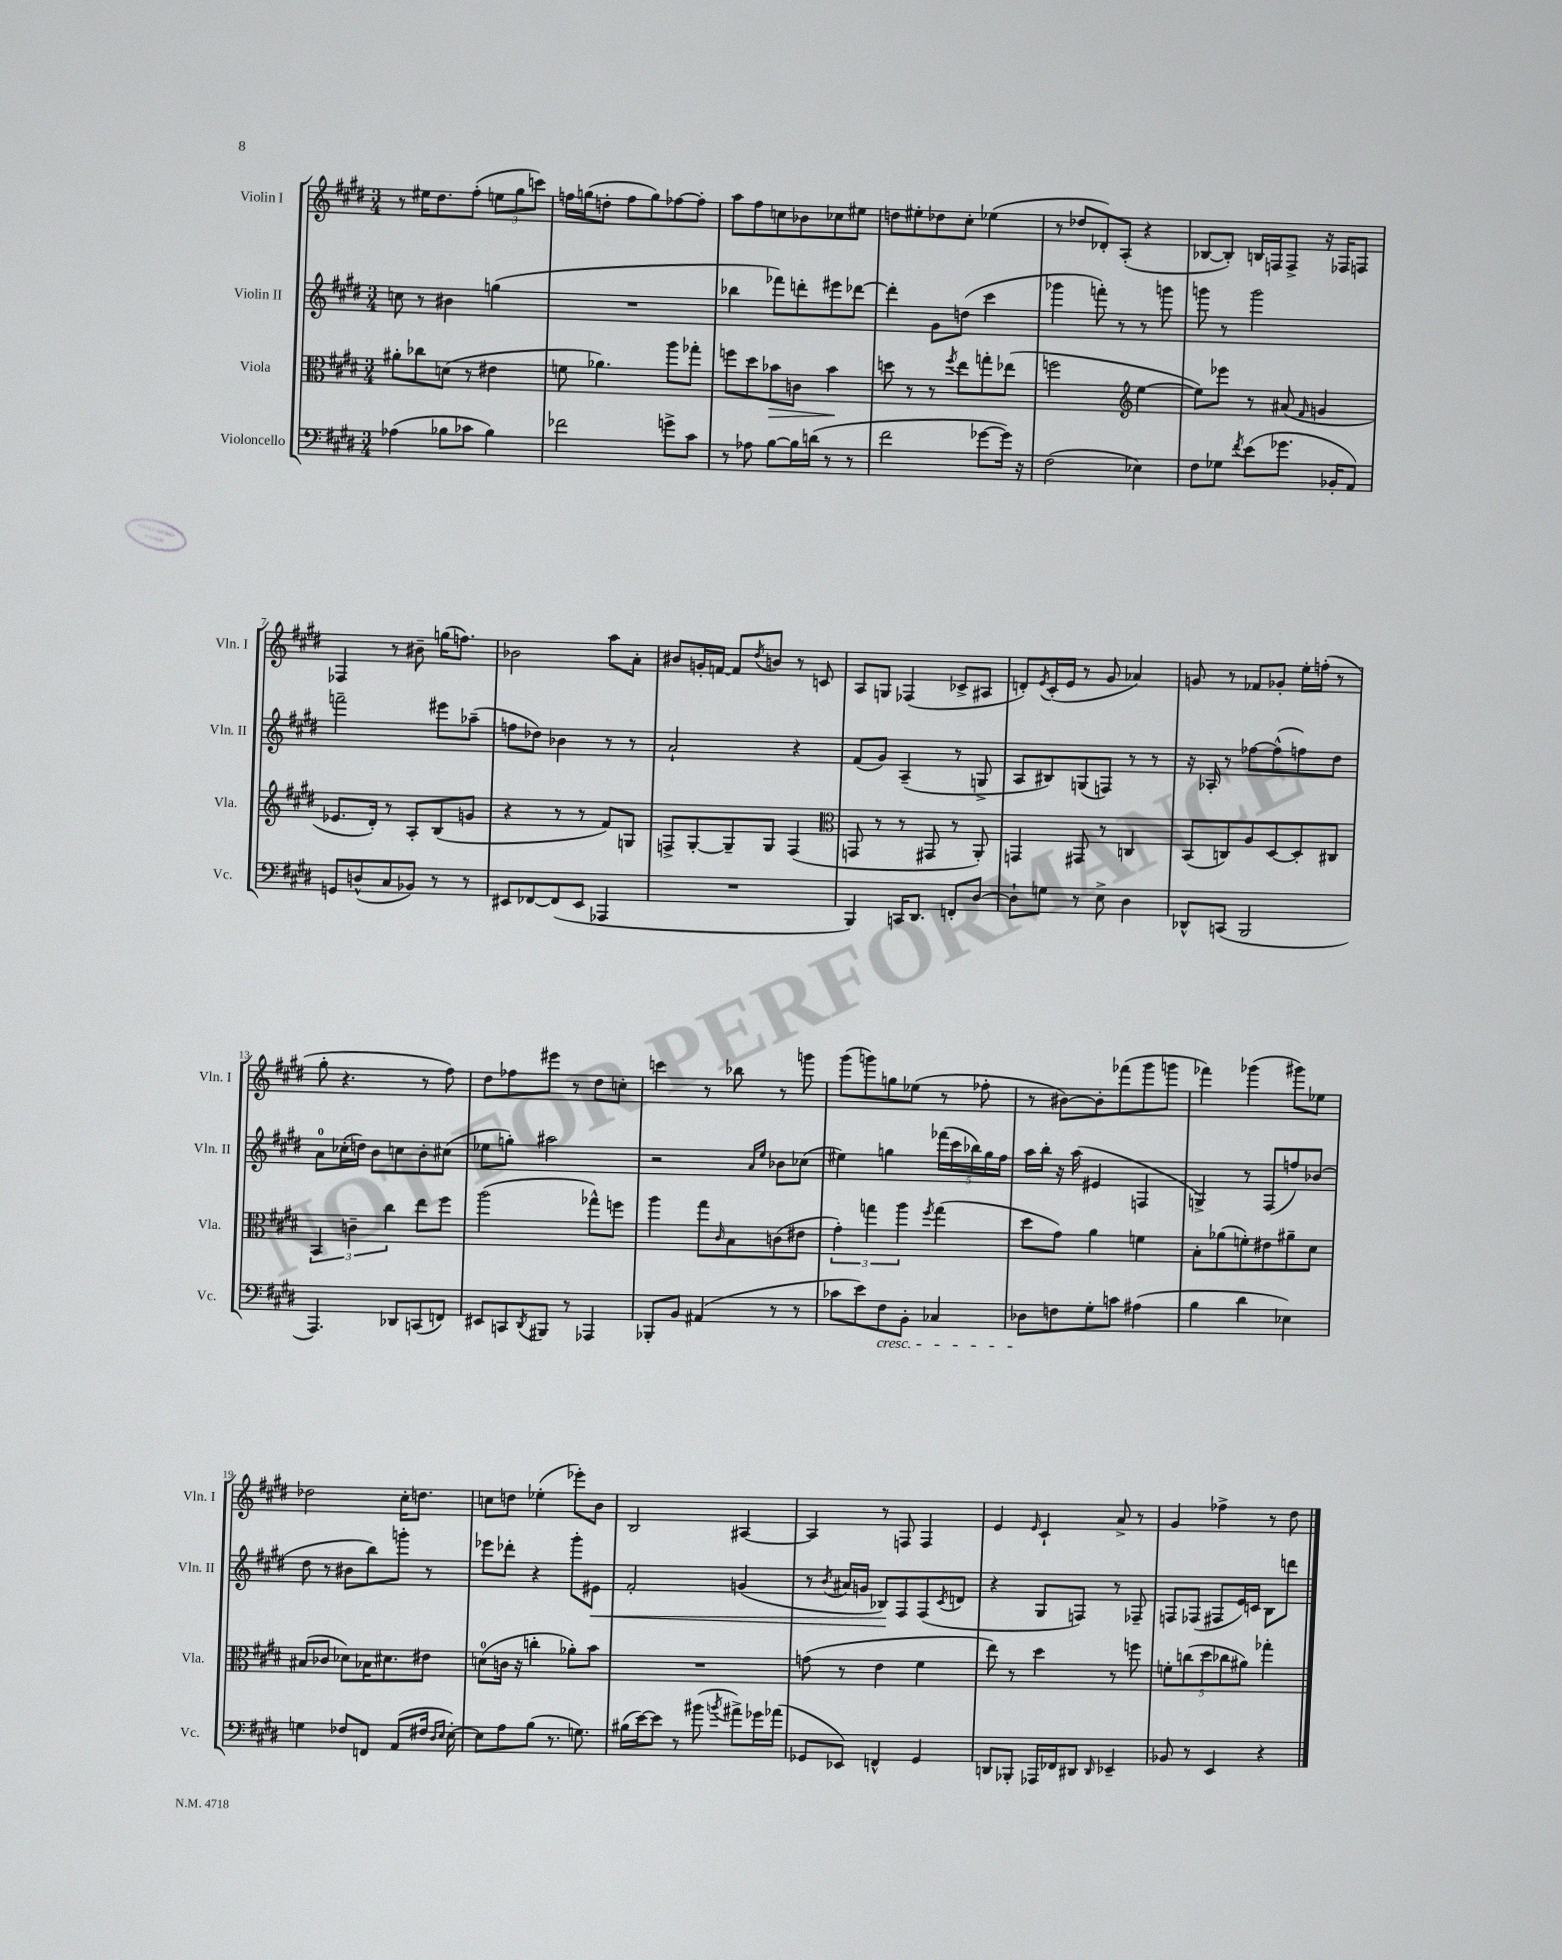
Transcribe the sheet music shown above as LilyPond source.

<<
\new StaffGroup <<
\new Staff = "s0" \with { instrumentName = "Violin I" shortInstrumentName = "Vln. I" } {
    \clef treble \key e \major \numericTimeSignature \time 3/4
    r8 eis''16 dis''8. fis''8-.( \tuplet 3/2 { e''8 gis''8 c'''8) } |
    f''16 g''16( d''8-. f''8 g''8) fes''8~ fes''8-. |
    a''8 fis''8 c''8 bes'8 ces''8 eis''8 |
    d''8 eis''8-. des''8 cis''8-. ees''4( |
    r8 des''8 des'8-.) a8-.( r4 |
    bes8~ bes8-.) b16 f16 f8-> r16 fes16 f8 |
    fes4 r8 bis'8-- g''16( f''8.) |
    bes'2 a''8 a'8-. |
    bis'8 g'16-. f'16~ f'8 \acciaccatura { dis''8 } b'8 r8 c'8 |
    a8 g8 fes4( ces'8-> ais8 |
    d'8-.) \acciaccatura { e'8 } cis'16-.( e'16 r8 gis'8 aes'4) |
    g'8 r8 fes'8 ges'8-. e''16-. f''16-.( r8 |
    gis''8-. r4. r8 fis''8) |
    dis''8 fes''8 eis'''8 r8 dis''8 c''8-. |
    c'''4 r8 bes''8 r8 g'''8 |
    gis'''8( g'''8) g''8 ees''8( r8 fes''8-. |
    r8 bis'8~) bis'8-. fes'''8( gis'''8 g'''8 |
    fes'''4) ges'''4( gis'''8) ees''8 |
    des''2 cis''16-. d''8. |
    c''8 d''8 ees''4-.( ees'''8-.) b'8 |
    b2 ais4~ |
    ais4 r8 f8 f4 |
    e'4 \grace { e'16 } cis'4-! a'8-> r8 |
    gis'4 fes''4-> r8 dis''8 \bar "|." |
}
\new Staff = "s1" \with { instrumentName = "Violin II" shortInstrumentName = "Vln. II" } {
    \clef treble \key e \major \numericTimeSignature \time 3/4
    c''8 r8 bis'4 g''4( |
    R2. |
    bes''4 fes'''8) d'''8-. eis'''8 des'''8~ |
    des'''4-. gis'8 d''8( cis'''4 |
    ges'''4 f'''8-.) r8 r8 g'''8 |
    g'''8 r8 g'''2 |
    f'''2-- eis'''8 aes''8--( |
    f''8 des''8) bes'4 r8 r8 |
    a'2-! r4 |
    fis'8( gis'8) a4--( r8 g8-> |
    a8 bis8) g8( f8) r8 r8 |
    r16 aes16-. r8 fes''8~ fes''8-^( f''8) dis''8 |
    a'8-0 ces''16-.( d''16) b'8 c''8 b'8-. cis''8( |
    ees''8 g''8-.) ais''2 |
    r2 \grace { a'16 e''16 } bes'8 ces''8( |
    eis''4) g''4 \tuplet 5/4 { fes'''16( cis'''16 bes''16) g''16 fis''16 } |
    a''16 b''16-. r16 a''16( eis'4 f4 |
    g4->) r8 fis8( f''8) bes'8( |
    dis''8 r8 bis'8 b''8) g'''8-. r8 |
    ees'''8 des'''8-. r4 gis'''8-. eis'8\< |
    fis'2-. g'4( |
    r8 \acciaccatura { b'8 } ais'16 g'16 bes8\!) fis8 fis8( \acciaccatura { cis'8 } d'8 |
    r4 gis8 f8) r8 fes8-- |
    f8 fes8( fis8 e'16) c'16 b8 d'''8 \bar "|." |
}
\new Staff = "s2" \with { instrumentName = "Viola" shortInstrumentName = "Vla." } {
    \clef alto \key e \major \numericTimeSignature \time 3/4
    ais'8-. ces''8 d'8( r8 eis'4 |
    f'8 aes'4.) a''8 ges''8-. |
    f''8 dis''8 bes'8\> c'8 bes'4\! |
    d''8 r8 r8 \acciaccatura { fis''8 } e''8 g''8-. ees''8( |
    f''2 \clef treble e''4~ |
    e''8) ees'''8 r8 ais'8( \grace { fis'16 } g'4 |
    ees'8. dis'16-.) r8 a8-. b8( g'8 |
    r4 r8 r8 fis'8) g8 |
    f8-> gis8~-. gis8-- gis8 f4( |
    \clef alto g,8 r8 r8 gis,8 r8 a,8-.) |
    g,4 gis,8 r8 c4 |
    b,8( c8) a8 dis8~ dis8-. cis8 |
    \tuplet 3/2 { b,4 c'4-- cis''4 } e''8 fis''8 |
    a''2( ges''8-^) f''8 |
    a''4 gis''8 \grace { cis'16 } b8 c'8( eis'8 |
    \tuplet 3/2 { gis'4-.) g''4 a''4 } \acciaccatura { fis''8 } g''4( |
    dis''8 gis'8) a'4 f'4 |
    b8-. aes'8( f'8-.) eis'8 ais'8-- dis'8 |
    bis8( ces'8 des'8) bes16 dis'8. eis'8 |
    d'8-0( c'16 r16 c''4-. aes'8-.) b'8 |
    R2. |
    g'8( r8 e'4 fis'4 |
    e''8) r8 dis''4 r8 f''8 |
    \tuplet 5/4 { f'8-. c''8( dis''8 ces''8 ais'8) } ges''4-. \bar "|." |
}
\new Staff = "s3" \with { instrumentName = "Violoncello" shortInstrumentName = "Vc." } {
    \clef bass \key e \major \numericTimeSignature \time 3/4
    aes4( bes8 ces'8 bes4) |
    fes'2 g'8-> cis'8 |
    r8 aes8 b8~ b16 d'16( r8 r8 |
    fis'2 ges'8~ ges'16) r16 |
    fis2( ees4) |
    fis8 ges8 \acciaccatura { fis'8 } e'8( ges'8. bes,16-. a,8) |
    g,8 d8-^( cis8 bes,8) r8 r8 |
    eis,8 fes,8~ fes,8( eis,8 aes,,4 |
    R2. |
    b,,4) c,16 dis,8. f,8-. dis8~ |
    dis8-! g8 r8 e8-> dis4 |
    des,8-^ c,8( b,,2 |
    a,,4.) des,8 c,8( f,8) |
    eis,8 c,8 \acciaccatura { dis,8 } bis,,8 r8 aes,,4 |
    bes,,8-. b,8 ais,4( r8 r8 |
    ces'8 e'8) fis8\cresc b,8-. ces4 |
    des8\! f8 gis8-. c'8 ais4( |
    b4 dis'4 ees4) |
    g4 fes8 f,8 a,8( fis16 \grace { dis16 e16 } e16~-.) |
    e8 a8 b8( r8. g8.) |
    bis16( e'16~) e'8 r8 bis'8( \acciaccatura { b'8 } ais'8->) ges'16 aes'16( |
    ges,8 ees,8) f,4-^ ges,4 |
    d,8 bes,,8-. aes,,16 fes,16 dis,8 \grace { dis,16 } ees,4-- |
    bes,8 r8 e,4 r4 \bar "|." |
}
>>
>>
